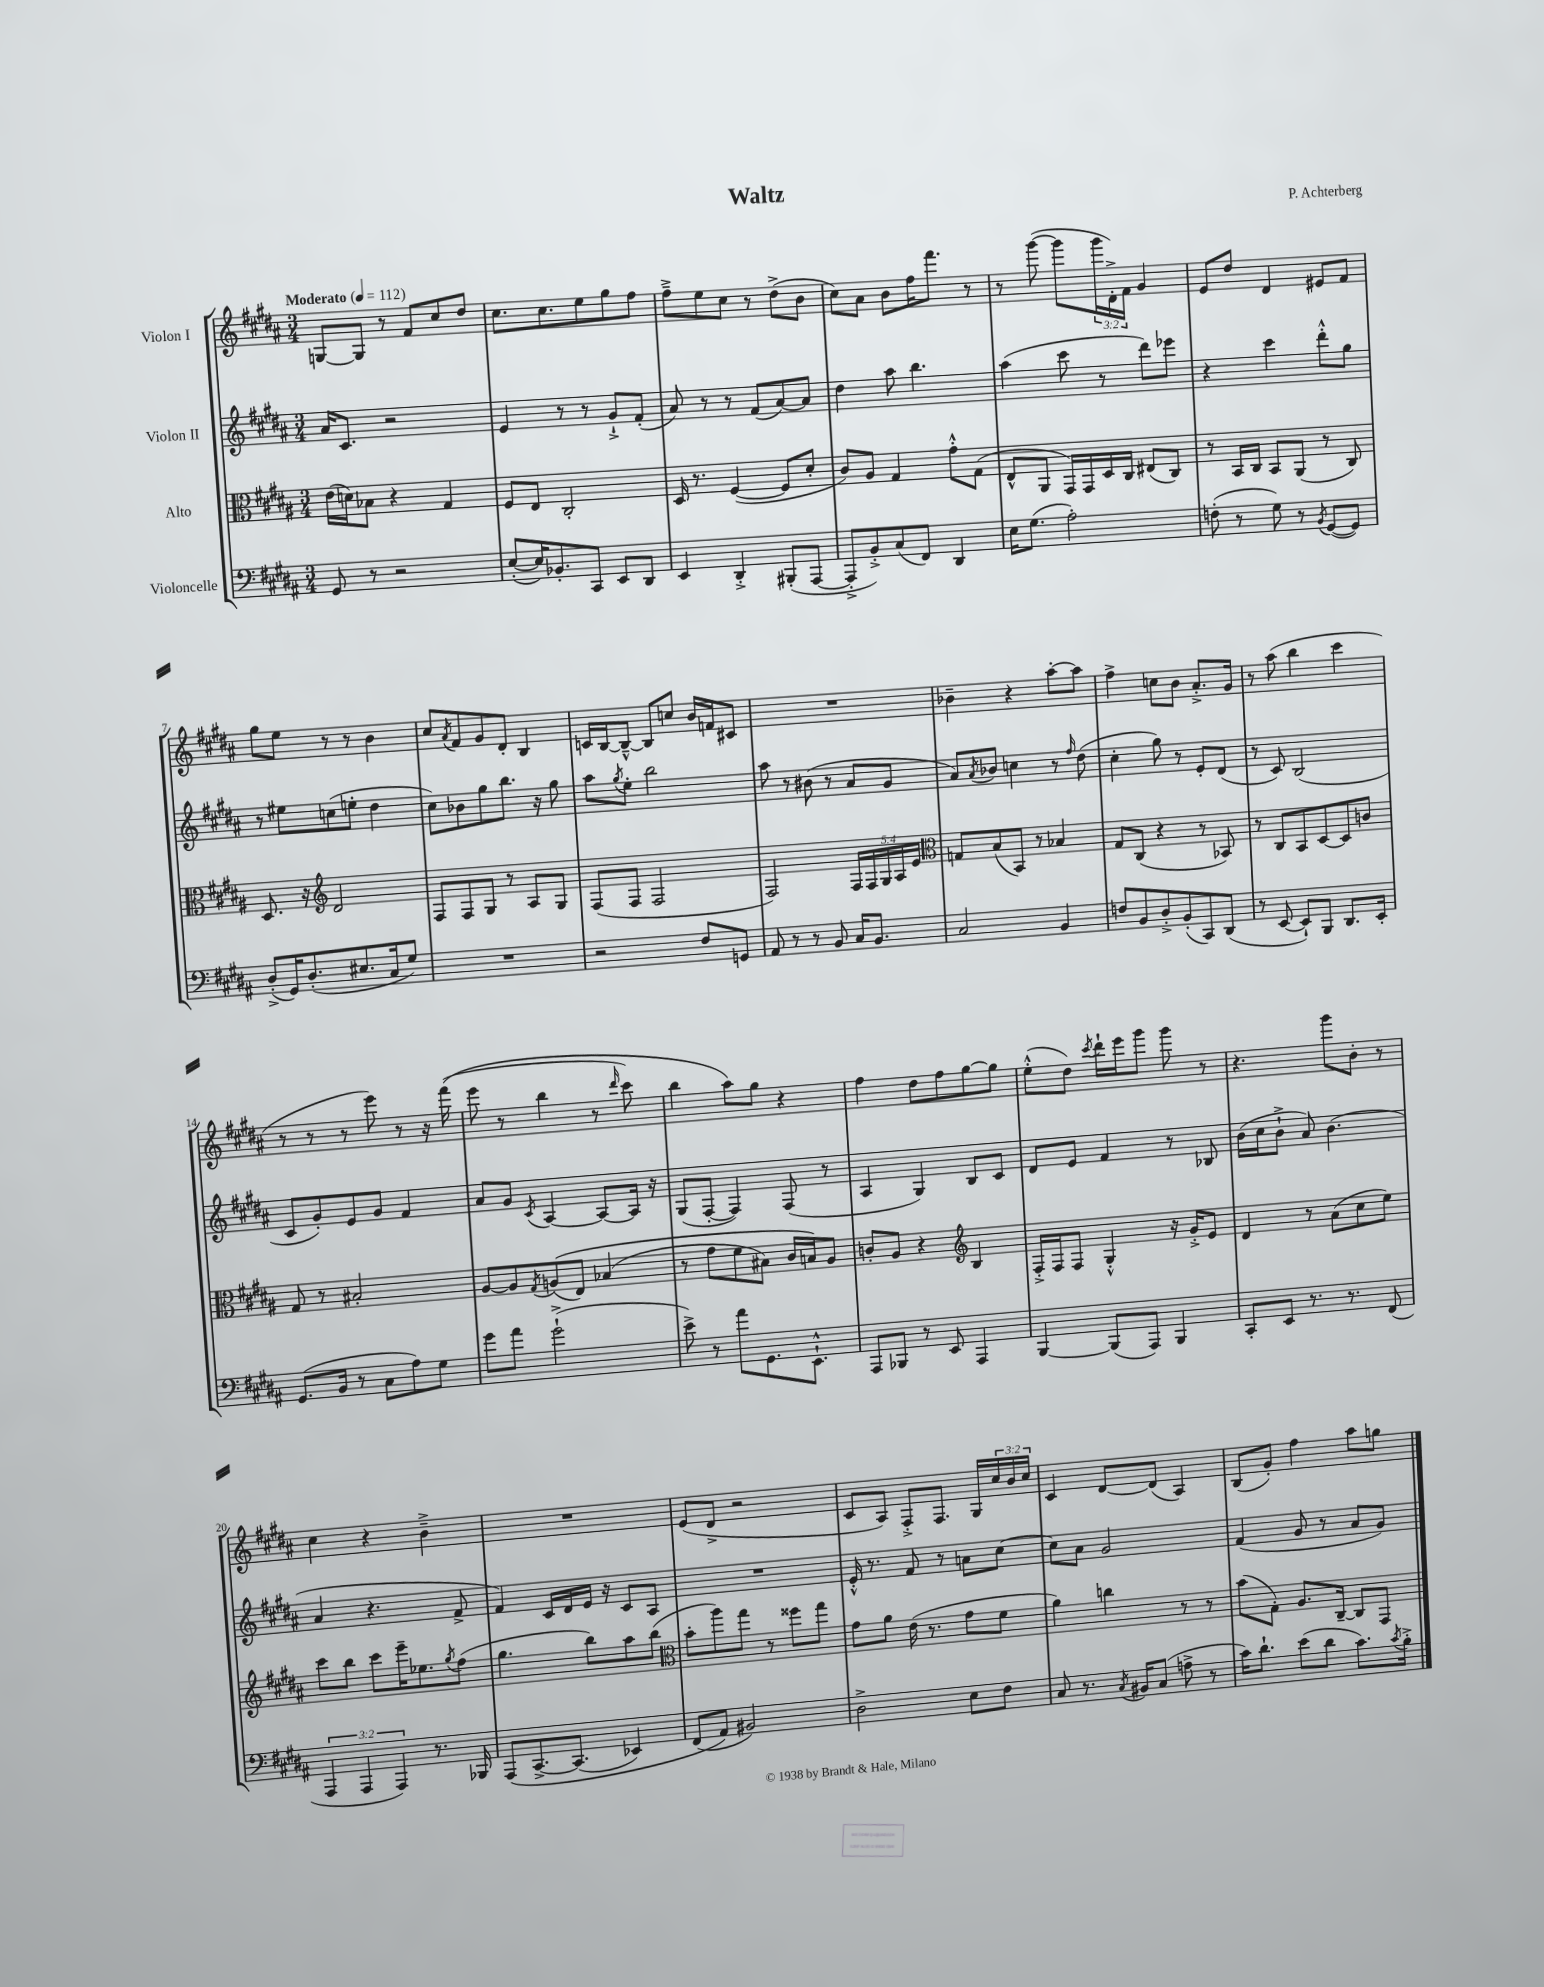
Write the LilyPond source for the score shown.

\header { title = "Waltz" composer = "P. Achterberg" }
<<
\new StaffGroup <<
\new Staff = "s0" \with { instrumentName = "Violon I" } {
    \clef treble \key b \major \numericTimeSignature \time 3/4 \override Staff.TupletNumber.text = #tuplet-number::calc-fraction-text \tempo "Moderato" 4 = 112
    g8~ g8 r8 fis'8 cis''8 dis''8 |
    cis''8. cis''8. e''8 gis''8 fis''8 |
    fis''8---> e''8 cis''8 r8 dis''8->( b'8 |
    cis''8) ais'8 b'8 fis''16 fis'''8. r8 |
    r8 gis'''8~( gis'''8 \tuplet 3/2 { gis'''16 dis'16-.->) fis'16 } gis'4 |
    e'8 dis''8 dis'4 eis'8 fis'8 |
    gis''8 e''8 r8 r8 b'4 |
    cis''8 \acciaccatura { ais'8 } fis'8 gis'8 dis'8-. b4 |
    c'16 b16~ b8~---^ b8 c''8 b'16 f'16 cis'8 |
    R2. |
    bes'4-- r4 ais''8~-. ais''8 |
    fis''4-> c''8 b'8 ais'8.-.-> gis'16 |
    r8 ais''8( b''4 cis'''4 |
    r8 r8 r8 e'''8) r8 r16 fis'''16(\( |
    e'''8 r8 b''4 r8 \grace { dis'''16 } cis'''8) |
    b''4 ais''8\) gis''8 r4 |
    fis''4 dis''8 fis''8 gis''8~ gis''8 |
    e''8-.-^( dis''8) \acciaccatura { cis'''8 } dis'''16-! e'''16 gis'''8 gis'''8 r8 |
    r4. gis'''8 b'8-. r8 |
    cis''4 r4 b'4---> |
    R2. |
    e'8( dis'8-> r2 |
    cis'8 ais8) fis8-.-> fis8. gis16 \tuplet 3/2 { cis''16 b'16 cis''16 } |
    cis'4 dis'8~ dis'8( ais4) |
    b8( gis'8-.) fis''4 ais''8 g''8 \bar "|." |
}
\new Staff = "s1" \with { instrumentName = "Violon II" } {
    \clef treble \key b \major \numericTimeSignature \time 3/4
    ais'16 cis'8. r2 |
    e'4 r8 r8 gis'8-!-> fis'8-.( |
    ais'8) r8 r8 fis'8( ais'8~) ais'8 |
    dis''4 ais''8 b''4. |
    ais''4( cis'''8 r8 dis'''8) ees'''8 |
    r4 cis'''4 dis'''8-.-^ gis''8 |
    r8 eis''8 c''8( e''8-. dis''4 |
    cis''8) bes'8 gis''8 b''8. r16 gis''8 |
    ais''8 \acciaccatura { gis''8 } e''8-. b''2 |
    ais''8 r8 bis'8( r8 ais'8 gis'8 |
    ais'8) \acciaccatura { ais'8 } bes'8 c''4 r8 \grace { fis''16 } dis''8( |
    cis''4-. gis''8) r8 e'8-. dis'8( |
    r8 cis'8) b2( |
    cis'8 gis'8-.) e'8 gis'8 fis'4 |
    ais'8 gis'8 \acciaccatura { cis'8 } ais4~ ais8~ ais16 r16 |
    gis8( fis8~-. fis4) fis8( r8 |
    ais4 gis4) b8 cis'8 |
    dis'8 e'8 fis'4 r8 bes8 |
    b'16( cis''16 b'8-!-> ais'8) b'4.( |
    ais'4 r4. fis'8-> |
    fis'4) cis'16 dis'16 e'16 r16 cis'8 ais8 |
    R2. |
    e'16-.-^ r8. fis'8 r8 a'8 cis''8~ |
    cis''8 ais'8 gis'2 |
    fis'4( gis'8 r8 ais'8 gis'8) \bar "|." |
}
\new Staff = "s2" \with { instrumentName = "Alto" } {
    \clef alto \key b \major \numericTimeSignature \time 3/4 \override Staff.TupletNumber.text = #tuplet-number::calc-fraction-text
    e'16( d'16) bes8 r4 gis4 |
    fis8 e8 cis2-. |
    dis16 r8. fis4~( fis8 dis'8-. |
    cis'8) ais8 gis4 gis'8-.-^ gis8( |
    e8-^ ais,8 gis,16) gis,16 dis16 cis16 eis8( cis8) |
    r8 b,16 cis16 b,8 ais,8( r8 cis8) |
    dis8. r16 \clef treble dis'2 |
    fis8 fis8 gis8 r8 ais8 gis8 |
    fis8( fis8 fis2 |
    fis2) \tuplet 5/4 { fis16 fis16 gis16 ais16 e'16 } |
    \clef alto g8 b8( b,8) r8 bes4 |
    gis8 cis8( r4 r8 bes,8) |
    r8 cis8 b,8 dis8~ dis8 c'8 |
    gis8 r8 bis2-. |
    ais8~ ais8 \acciaccatura { gis8 } a8(\( e8) bes4( |
    r8 gis'8 fis'8 bis8) cis'16 b16\) ais8 |
    c'8-. ais8 r4 \clef treble b4 |
    fis16-.-> fis16 fis8 gis4-.-^ r16 gis'16-.-> e'8 |
    dis'4 r8 ais'8( cis''8 e''8) |
    cis'''8 b''8 cis'''8 e'''16-- ees''8. \acciaccatura { gis''8 } fis''8( |
    gis''4. b''8) ais''8 b''8( |
    \clef alto b'8-. ais''8) gis''8 r8 fisis''8 gis''8 |
    gis'8 ais'8 e'16( r8. gis'8 fis'8 |
    ais'4) c''4 r8 r8 |
    b'8( gis8-.) ais8. cis16~-- cis8 gis,8 \bar "|." |
}
\new Staff = "s3" \with { instrumentName = "Violoncelle" } {
    \clef bass \key b \major \numericTimeSignature \time 3/4 \override Staff.TupletNumber.text = #tuplet-number::calc-fraction-text
    gis,8 r8 r2 |
    e8~-.( e16) bes,8.-. cis,8 e,8 dis,8 |
    e,4 dis,4-.-> bis,,8-.( ais,,8~ |
    ais,,8-.-> b,8-.->) cis8( fis,8) dis,4 |
    e16 gis8.( ais2-.) |
    f8-.( r8 gis8) r8 \acciaccatura { b,8 } gis,8~( gis,8) |
    dis8-.->( gis,16) dis8.-.( eis8. cis16 gis8) |
    R2. |
    r2 fis8 g,8 |
    ais,8 r8 r8 b,8 cis16 b,8. |
    cis2 b,4 |
    f8 b,8 dis8-.-> b,8-.( cis,8) dis,8( |
    r8 e,8~ e,8-!) b,,8 dis,8. e,16-. |
    gis,8.( b,16 r8 cis8 ais8) gis8 |
    gis'8 ais'8 gis'2-!->( |
    e'8->) r8 ais'8 gis,8. e,8.-!-^ |
    ais,,8 bes,,8 r8 e,8 ais,,4 |
    b,,4~ b,,8( ais,,8) b,,4 |
    cis,8-. e,8 r8. r8. fis,8( |
    \tuplet 3/2 { ais,,4 ais,,4 ais,,4) } r8. bes,,16 |
    ais,,8\( cis,8.~-> cis,8.( ees,4) |
    fis,8( ais,8\) bis,2) |
    dis2-> e8 fis8 |
    cis8 r8. \acciaccatura { cis8 } bis,16 cis8( a8-> r8 |
    cis'16) dis'8.-! e'8( dis'8 cis'8.) \acciaccatura { cis'8 } b16-.-> \bar "|." |
}
>>
>>
